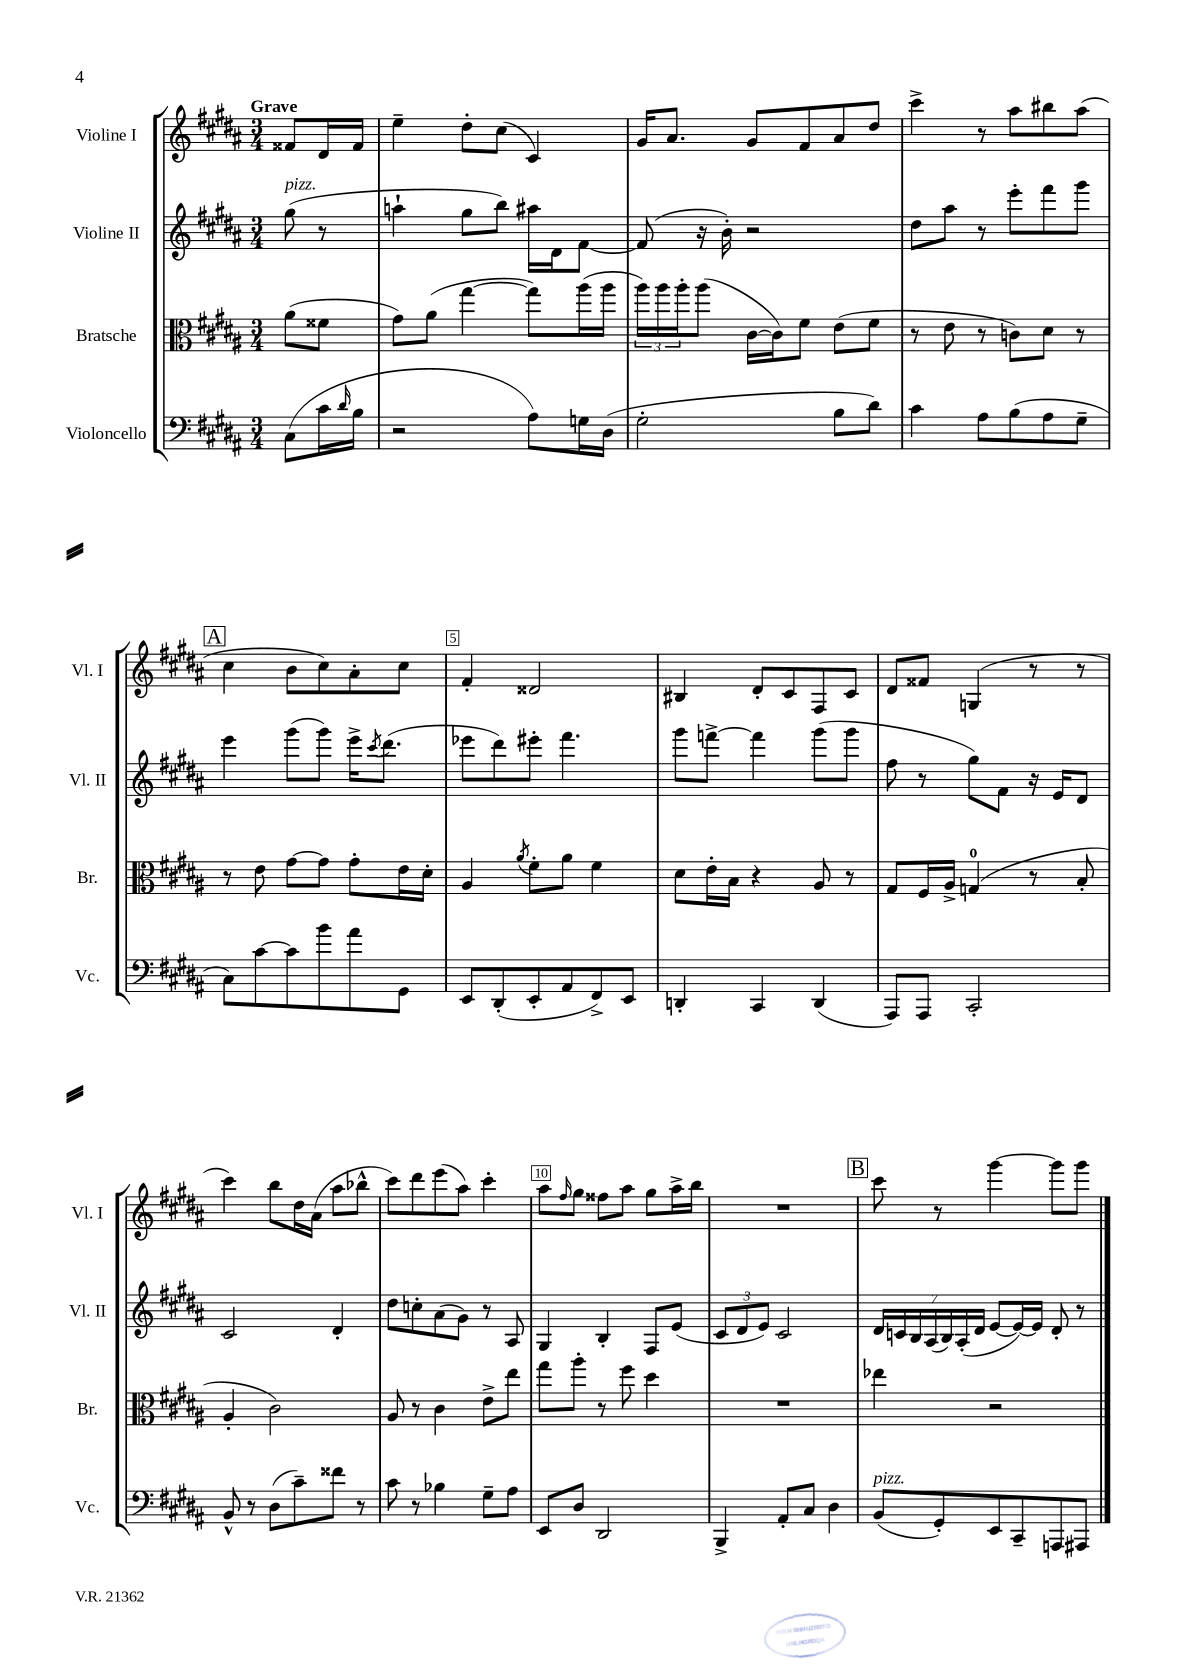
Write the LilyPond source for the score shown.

<<
\new StaffGroup <<
\new Staff = "s0" \with { instrumentName = "Violine I" shortInstrumentName = "Vl. I" } {
    \clef treble \key b \major \numericTimeSignature \time 3/4 \partial 4 \tempo "Grave"
    fisis'8 dis'16 fisis'16 |
    e''4-- dis''8-. cis''8( cis'4) |
    gis'16 ais'8. gis'8 fis'8 ais'8 dis''8 |
    cis'''4-> r8 ais''8 bis''8 ais''8( |
    \mark \markup { \box "A" } cis''4 b'8 cis''8) ais'8-. cis''8 |
    fis'4-. disis'2 |
    bis4 dis'8-. cis'8 fis8 cis'8 |
    dis'8 fisis'8 g4( r8 r8 |
    cis'''4) b''8 dis''16 ais'16( ais''8 bes''8-^ |
    cis'''8) dis'''8 e'''8( ais''8) cis'''4-. |
    ais''8 \grace { fis''16 } gis''8 fisis''8 ais''8 gis''8 ais''16-> b''16 |
    R2. |
    \mark \markup { \box "B" } cis'''8 r8 gis'''4~ gis'''8 gis'''8 \bar "|." |
}
\new Staff = "s1" \with { instrumentName = "Violine II" shortInstrumentName = "Vl. II" } {
    \clef treble \key b \major \numericTimeSignature \time 3/4 \partial 4
    gis''8^\markup { \italic "pizz." }( r8 |
    a''4-! gis''8 b''8) ais''16 dis'16 fis'8~ |
    fis'8( r16 b'16-.) r2 |
    dis''8 ais''8 r8 e'''8-. fis'''8 gis'''8 |
    \mark \markup { \box "A" } e'''4 gis'''8( gis'''8) e'''16-> \acciaccatura { cis'''8 } dis'''8.( |
    ees'''8 dis'''8) eis'''8-. fis'''4. |
    gis'''8 f'''8~-> f'''4 gis'''8( gis'''8 |
    fis''8 r8 gis''8) fis'8 r16 e'16 dis'8 |
    cis'2 dis'4-. |
    dis''8 c''8-. ais'8( gis'8) r8 ais8 |
    gis4 b4-. fis8 e'8( |
    \tuplet 3/2 { cis'8 dis'8 e'8) } cis'2 |
    \mark \markup { \box "B" } \tuplet 7/4 { dis'16 c'16 b16 ais16( b16) ais16-.( dis'16 } e'8~ e'16~) e'16 dis'8-. r8 \bar "|." |
}
\new Staff = "s2" \with { instrumentName = "Bratsche" shortInstrumentName = "Br." } {
    \clef alto \key b \major \numericTimeSignature \time 3/4 \partial 4
    ais'8( fisis'8 |
    gis'8) ais'8( gis''4~ gis''8) ais''16( ais''16 |
    \tuplet 3/2 { ais''16) ais''16 ais''16-. } ais''8( cis'16~ cis'16) fis'8 e'8( fis'8 |
    r8 e'8 r8 c'8) dis'8 r8 |
    \mark \markup { \box "A" } r8 e'8 gis'8~ gis'8 gis'8-. e'16 dis'16-. |
    ais4 \acciaccatura { ais'8 } fis'8-. ais'8 fis'4 |
    dis'8 e'16-. b16 r4 ais8 r8 |
    gis8 fis16 ais16-> g4-0( r8 b8-. |
    ais4-. cis'2) |
    ais8 r8 cis'4 e'8-> e''8 |
    gis''8 ais''8-. r8 fis''8 dis''4 |
    R2. |
    \mark \markup { \box "B" } ees''4 r2 \bar "|." |
}
\new Staff = "s3" \with { instrumentName = "Violoncello" shortInstrumentName = "Vc." } {
    \clef bass \key b \major \numericTimeSignature \time 3/4 \partial 4
    cis8( cis'16 \grace { dis'16 } b16 |
    r2 ais8) g16 dis16( |
    gis2-. b8 dis'8) |
    cis'4 ais8 b8( ais8 gis8-- |
    \mark \markup { \box "A" } cis8) cis'8~ cis'8 b'8 ais'8 gis,8 |
    e,8 dis,8-.( e,8-. ais,8 fis,8->) e,8 |
    d,4-. cis,4 d,4( |
    ais,,8) ais,,8 cis,2-. |
    b,8-^ r8 dis8( cis'8--) fisis'8 r8 |
    cis'8 r8 bes4 gis8-- ais8 |
    e,8 dis8 dis,2 |
    b,,4-> ais,8-. cis8 dis4 |
    \mark \markup { \box "B" } b,8^\markup { \italic "pizz." }( gis,8-.) e,8 cis,8-- a,,8 ais,,8 \bar "|." |
}
>>
>>
\layout { \context { \Score \override BarNumber.break-visibility = ##(#f #t #t) barNumberVisibility = #(every-nth-bar-number-visible 5) \override BarNumber.stencil = #(make-stencil-boxer 0.1 0.3 ly:text-interface::print) } }
